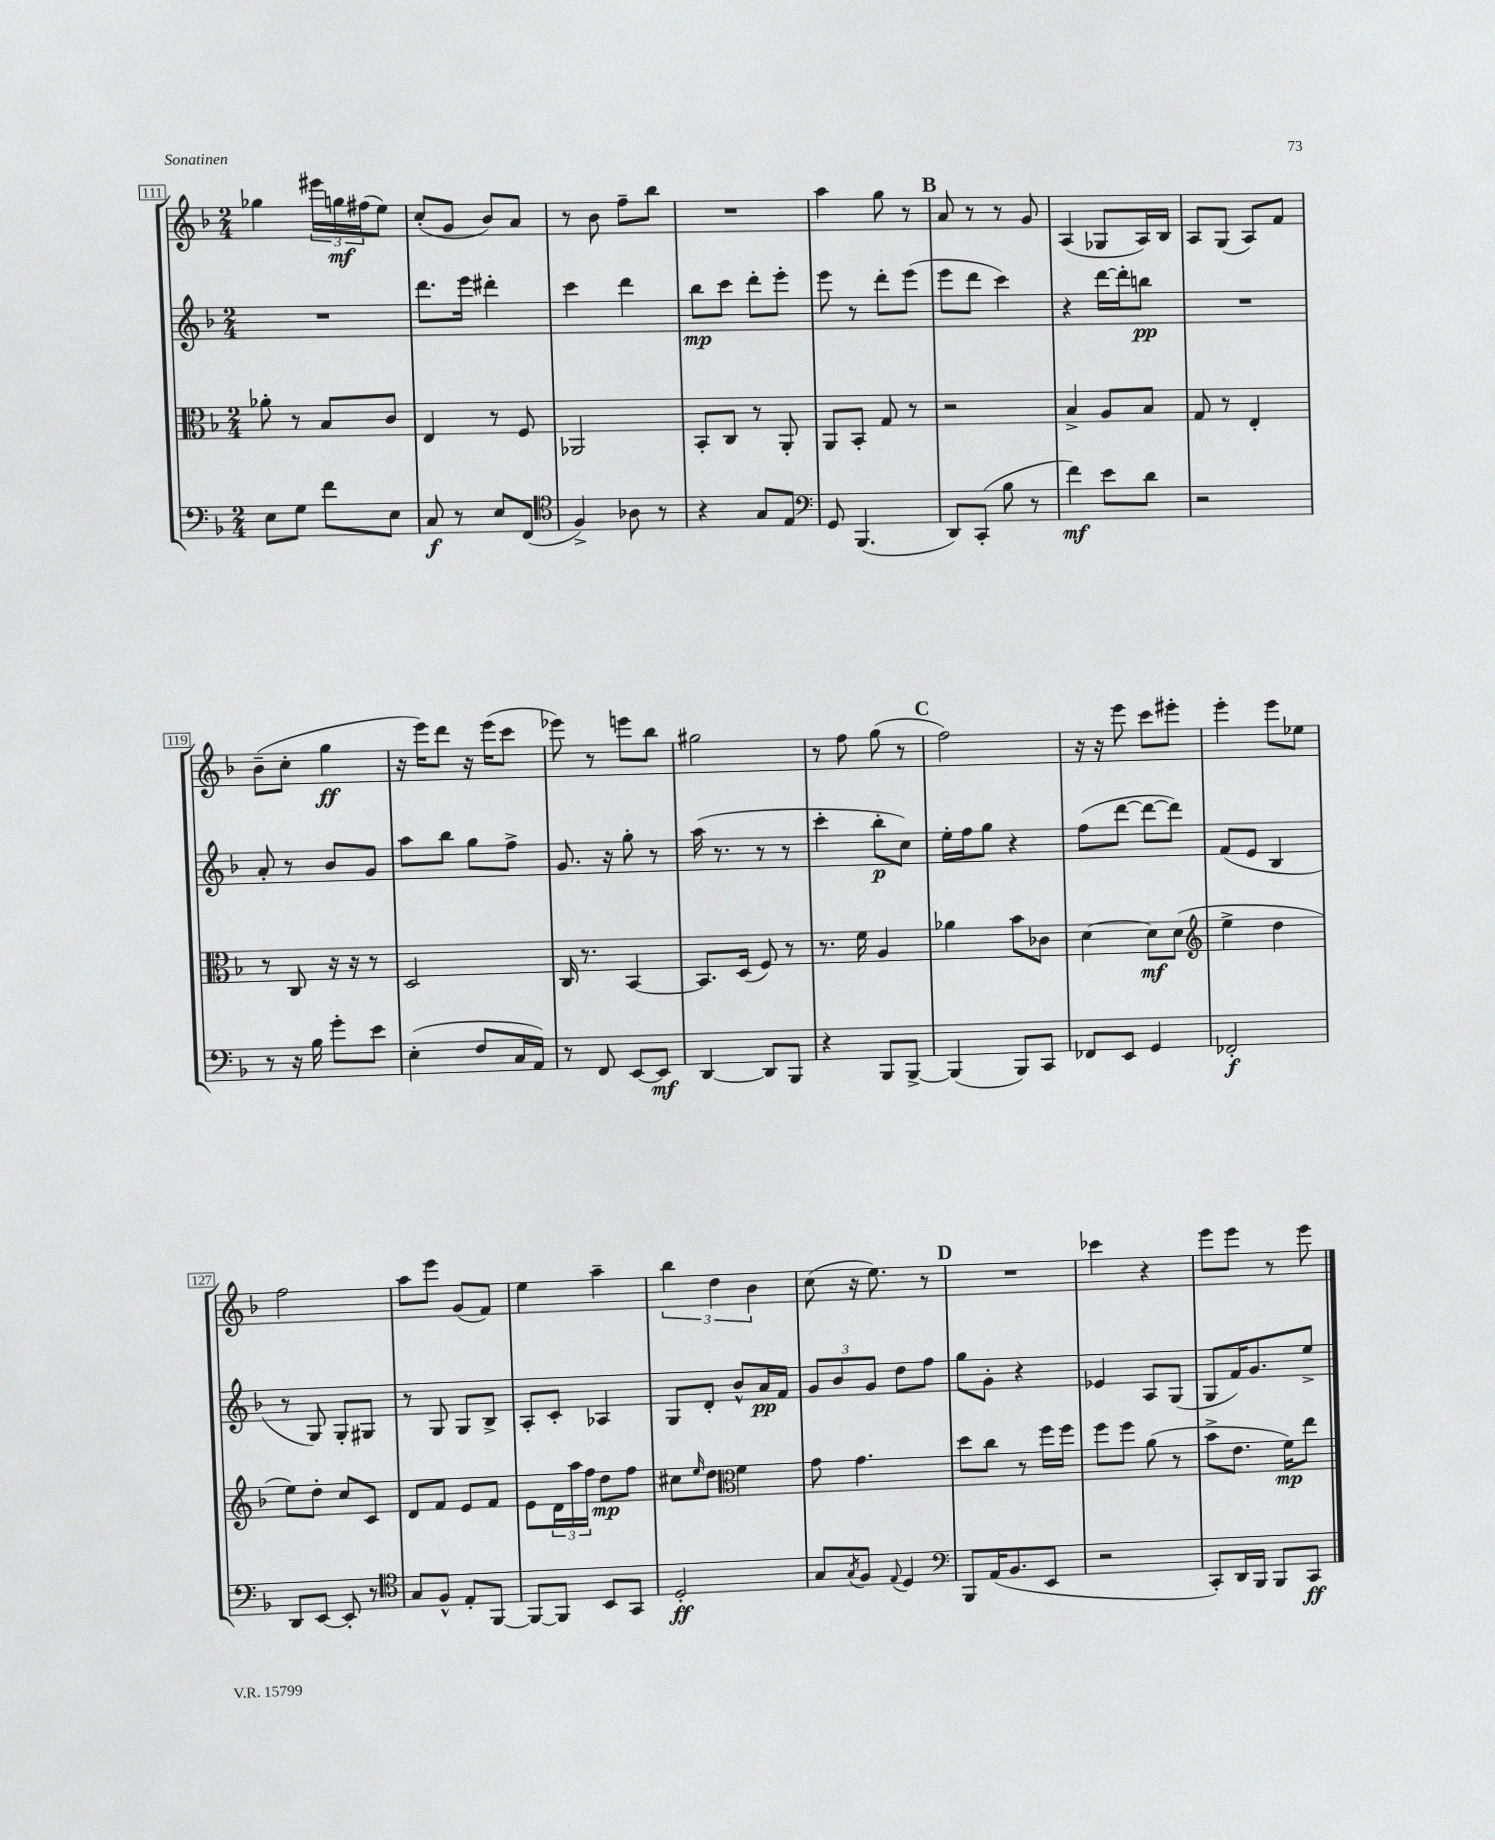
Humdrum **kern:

**kern	**kern	**kern	**kern
*staff4	*staff3	*staff2	*staff1
*clefF4	*clefC3	*clefG2	*clefG2
*k[b-]	*k[b-]	*k[b-]	*k[b-]
*M2/4	*M2/4	*M2/4	*M2/4
8E\L	8a-'\	2r	4gg-\
8G\J	8r	.	.
8f\L	8B-/L	.	24eee#\LL
.	.	.	24gg\
.	.	.	(24ff#\J
8E\J	8c/J	.	8ee\J)
=	=	=	=
8C/	4E/	8.ddd\L	(8cc'/L
8r	.	.	8g/J
.	.	16eee\Jk	.
8E/L	8r	4ddd#'\	8b-/L)
(8FF/J	8F/	.	8a/J
=	=	=	=
*clefC4	*	*	*
4F^/)	2AA-/	4ccc\	8r
.	.	.	8b-\
8A-\	.	4ddd\	8ff~\L
8r	.	.	8bb-\J
=	=	=	=
4r	8BB-'/L	8bb-\L	2r
.	8C/J	8ccc\J	.
8G/L	8r	8ddd'\L	.
8E/J	8AA'/	8eee'\J	.
=	=	=	=
*clefF4	*	*	*
8GG/	8AA/L	8eee\	4aa\
(4.BBB-/	8BB-'/J	8r	.
.	8G/	8ddd'\L	8gg\
.	8r	(8eee\J	8r
=	=	=	=
8DD/L)	2r	8eee\L	8a/
(8CC'/J	.	8ddd\J	8r
8B-\	.	4ccc\)	8r
8r	.	.	8g/
=	=	=	=
4f\)	4B-^/	4r	(4A/
8e\L	8A/L	[16ddd\LL	8G-/L
.	.	16ddd'\]J	.
8d\J	8B-/J	8bb\J	16A/L)
.	.	.	16B-/JJ
=	=	=	=
2r	8G/	2r	8A/L
.	8r	.	(8G/J
.	4E'/	.	8A/L)
.	.	.	8f/J
=	=	=	=
8r	8r	8a'/	(8b-~\L
16r	8C/	8r	8cc'\J
16B-\	.	.	.
8g'\L	16r	8b-/L	4gg\
.	16r	.	.
8e\J	8r	8g/J	.
=	=	=	=
(4E'\	2D/	8aa\L	16r
.	.	.	16eee\LK)
.	.	8bb-\J	8ddd\J
8F/L	.	8gg\L	16r
.	.	.	(16eee\LK
16C/L	.	8ff^\J	8ccc\J
16AA/JJ)	.	.	.
=	=	=	=
8r	16C/	8.g/	8eee-\)
.	8.r	.	.
8FF/	.	.	8r
.	.	16r	.
[8EE/L	[4BB-/	8gg'\	8eee\L
8EE/]J	.	8r	8bb-\J
=	=	=	=
[4DD/	8.BB-/]L	(16aa\	2gg#\
.	.	8.r	.
.	(16D/Jk	.	.
8DD/]L	8F/)	8r	.
8BBB-/J	8r	8r	.
=	=	=	=
4r	8.r	4ccc'\	8r
.	.	.	8ff\
.	16f\	.	.
8BBB-/L	4A/	8bb-'\L	(8gg\
[8BBB-^/J	.	8cc\J)	8r
=	=	=	=
(4BBB-/]	4a-\	16ee'\LL	2ff\)
.	.	16ff\J	.
.	.	8gg\J	.
8BBB-/L)	8b-\L	4r	.
8CC/J	8c-\J	.	.
=	=	=	=
8FF-/L	[4d\	(8ff\L	16r
.	.	.	16r
8EE/J	.	[8ddd\J	8eee\
4GG/	8d\]L	8ddd\_L	8ccc\L
.	(8d\J	8ddd\]J)	8eee#'\J
=	=	=	=
*	*clefG2	*	*
2FF-'/	4ee^\	(8f/L	4eee'\
.	.	8e/J	.
.	4dd\	4B-/	8eee\L
.	.	.	8ee-\J
=	=	=	=
8DD/L	8ee\L)	8r	2ff\
[8EE/J	8dd'\J	8G/)	.
8EE'/]	8cc/L	8G'/L	.
8r	8c/J	8G#/J	.
=	=	=	=
*clefC4	*	*	*
8G/L	8d/L	8r	8aa\L
8F^^/J	8f/J	8G/	8eee\J
8E'/L	8e/L	8G/L	(8g/L
[8FF/J	8f/J	8B-^/J	8f/J)
=	=	=	=
8FF/_L	8e\L	8A'/L	4ee\
8FF/]J	24d\L	8c'/J	.
.	24aa\	.	.
.	24ff\JJ	.	.
8BB-/L	8dd\L	4A-/	4aa~\
8GG/J	8ff\J	.	.
=	=	=	=
2D'/	8cc#\L	8G/L	6bb-\
.	16qqee/	.	.
.	8dd\J	8d'/J	.
.	.	.	6dd\
*	*clefC3	*	*
.	4f\	8b-^^/L	.
.	.	.	6b-\
.	.	16a/L	.
.	.	16f/JJ	.
=	=	=	=
8G/L	8g\	12g/L	(8cc\
.	.	12b-/	.
8qG/	.	.	.
8F/J	4.g\	.	16r
.	.	12g/J	.
.	.	.	8.ee\)
8qqE/	.	.	.
4D/	.	8dd\L	.
.	.	8ff\J	8r
=	=	=	=
*clefF4	*	*	*
8BBB-/L	8dd\L	8gg\L	2r
(16AA/K	8cc\J	8g'\J	.
8.BB-/	.	.	.
.	8r	4r	.
8EE/J	16ff\LL	.	.
.	16ff\JJ	.	.
=	=	=	=
2r	8ff\L	4e-/	4ccc-\
.	8ff\J	.	.
.	(8a\	8A/L	4r
.	8r	(8G/J	.
=	=	=	=
8CC'/L)	8b-^\L	8G/L	8eee\L
16DD/L	8.e\J	16f/K)	8eee\J
16BBB-/JJ	.	8.g/	.
8BBB-/L	.	.	8r
.	16f\LK)	.	.
8CC/J	8ee\J	8ee^/J	8eee\
==	==	==	==
*-	*-	*-	*-
